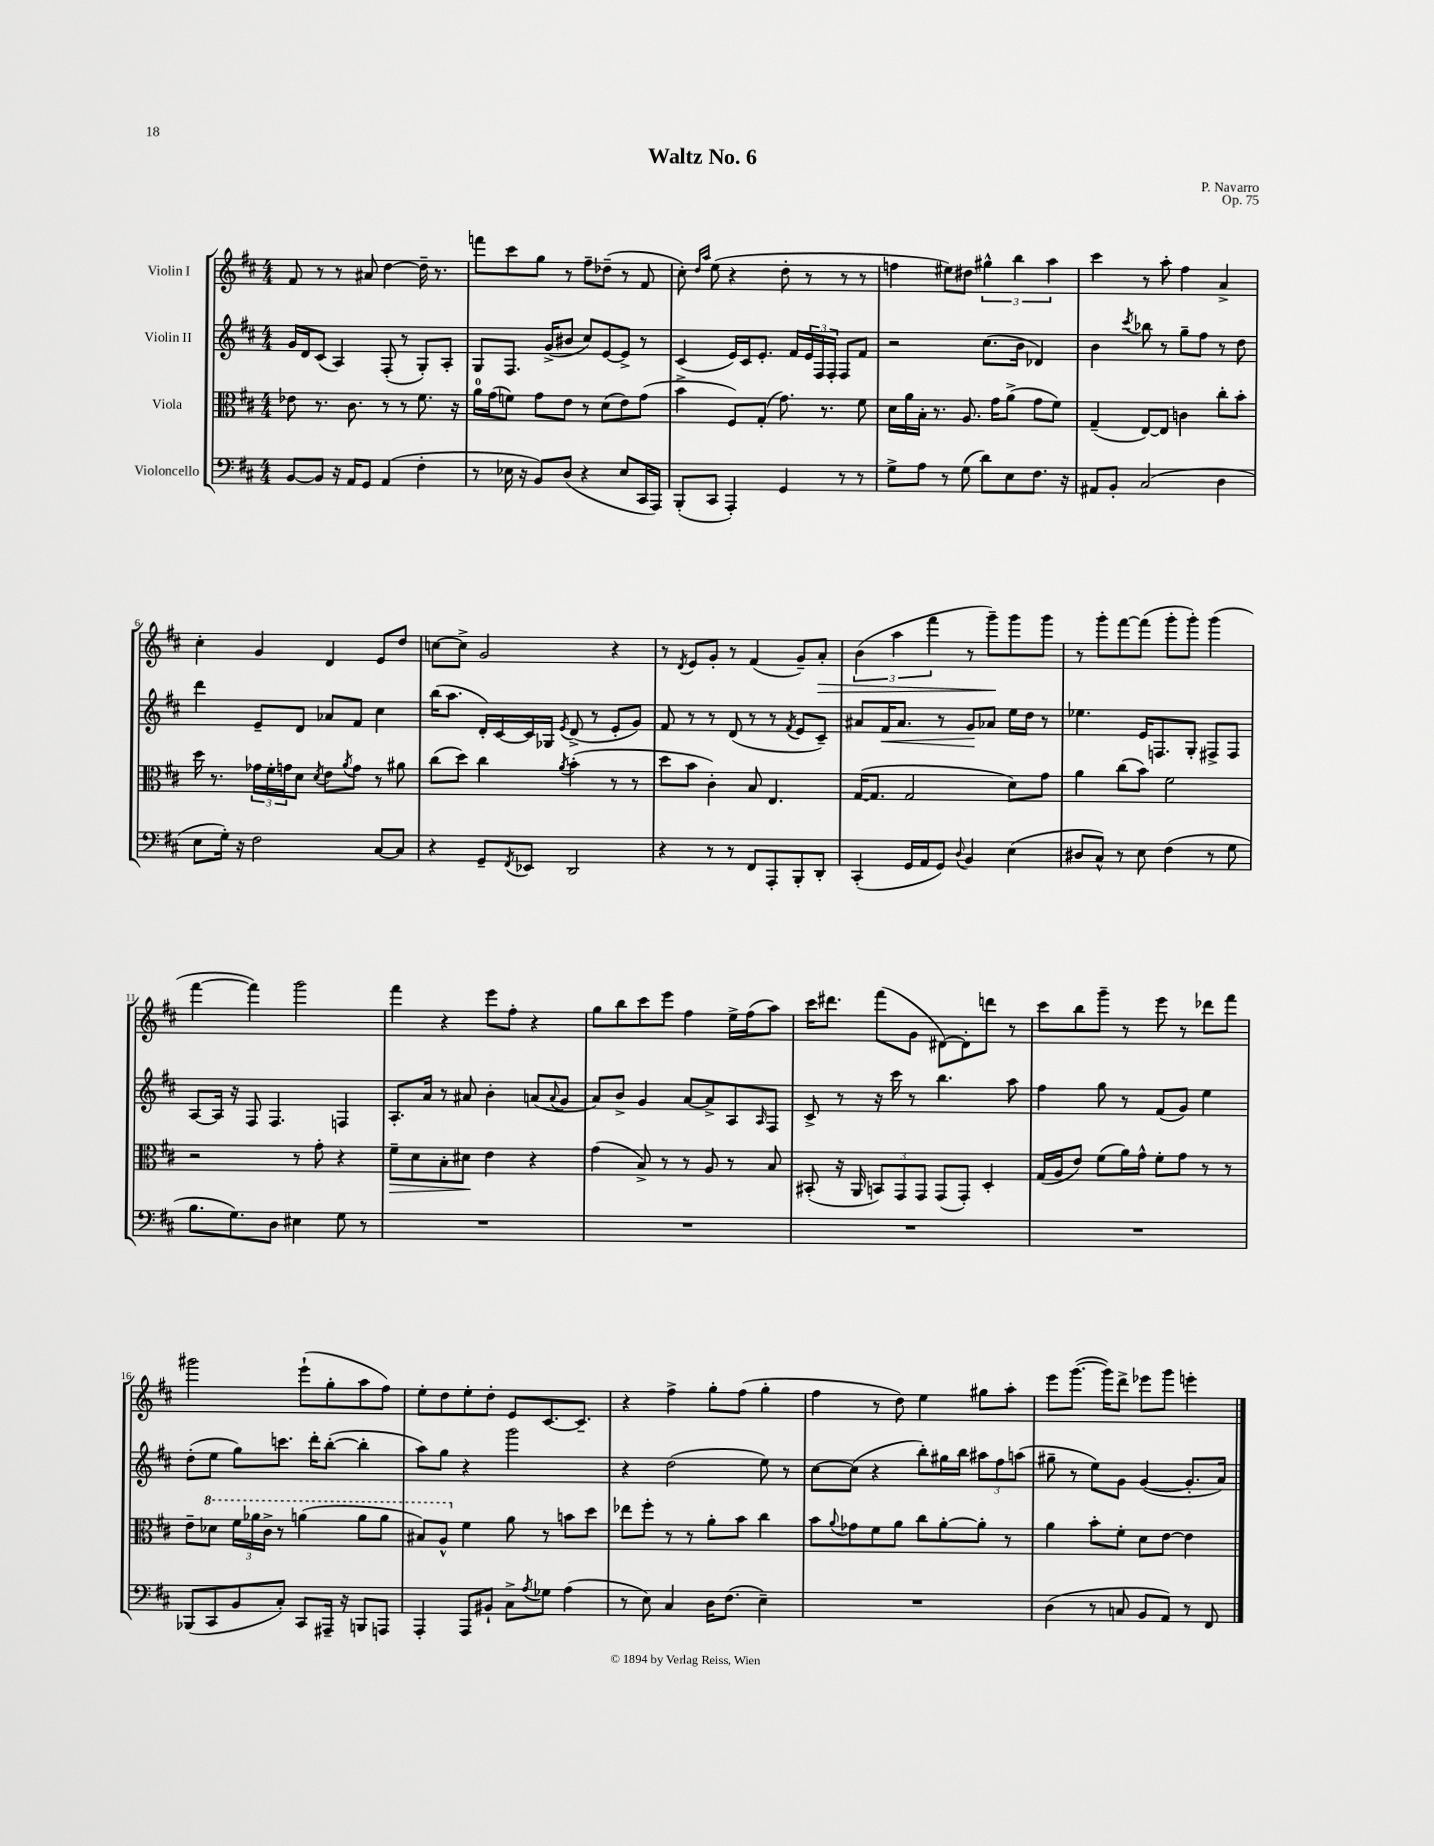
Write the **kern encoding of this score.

**kern	**kern	**kern	**kern
*staff4	*staff3	*staff2	*staff1
*clefF4	*clefC3	*clefG2	*clefG2
*k[f#c#]	*k[f#c#]	*k[f#c#]	*k[f#c#]
*M4/4	*M4/4	*M4/4	*M4/4
[8BB/L	8e-\	16g/LL	8f#/
.	.	16d/J	.
8BB/]J	8.r	(8c#/J	8r
16r	.	4A/)	8r
16AA/LK	8.c#\	.	.
8GG/J	.	.	8a#/
(4AA/	8r	(8F#'/	[4dd\
.	8r	8r	.
4F#'\	8.f#\	8G'/L)	16dd~\]
.	.	.	8.r
.	.	8A'/J	.
.	16r	.	.
=	=	=	=
8r	16a\LL	8G/L	8fff\L
.	(16g\J	.	.
16E-\	8f\J)	8.F#/J	8ccc#\
16r	.	.	.
8BB/L)	8g\L	.	8gg\J
.	.	(16g^/LK	.
(8D/J	8e\J	8b#/J	8r
4r	8r	8cc#/L)	8ff#~\L
.	(8d\L	[8e/	(8dd-~\J
8E-/L	8e\)	8e^/]J	8r
16CC#/L	(8g\J	8r	8f#/
16AAA/JJ)	.	.	.
=	=	=	=
(8BBB'/L	4b^\	(4c#/	8cc#'\)
.	.	.	16qqdd/LL
.	.	.	16qqaa/JJ
8CC#/J	.	.	(8ee\
4AAA'/)	8F#/L)	16e/LL)	4r
.	.	16c#/J	.
.	(8G'/J	8.e'/J	.
4GG/	8.g\)	.	8dd'\
.	.	16f#/LL	.
.	.	24e/	8r
.	.	24F#/	.
.	8.r	.	.
.	.	24F#'/JJ	.
8r	.	8F#/L	8r
8r	8f#\	8f#/J	8r
=	=	=	=
8G^\L	16d\LL	2r	4ff\
.	16a\	.	.
8A\J	16B'\JJ	.	.
.	8.r	.	.
8r	.	.	8ee#\L)
(8G\	8.A/	.	8dd#\J
8d\L)	.	(8.cc#\L	6gg#^^\
.	16g\LK	.	.
8E\	(8a^\J	.	.
.	.	.	6bb\
.	.	16b\Jk	.
8.F#\J	8g\L	4d-/)	.
.	.	.	6aa\
.	8f#\J)	.	.
16r	.	.	.
=	=	=	=
8AA#/L	(4G~/	4b\	4ccc#\
8BB'/J	.	.	.
.	.	8qccc#/	.
(2C#/	[8E/L)	8bb-\	8r
.	8E/]J	8r	8aa'\
.	4c\	8gg~\L	4ff#\
.	.	8ff#\J	.
4D\	8cc#'\L	8r	4a^/
.	8b'\J	8dd\	.
=	=	=	=
8E\L	16dd\	4ddd\	4cc#'\
.	8.r	.	.
16G'\Jk)	.	.	.
16r	.	.	.
2F#\	24g-\LL	8e~/L	4g/
.	24f#'\	.	.
.	24g\J	.	.
.	8d\J	8d/J	.
.	8qd/	.	.
.	8e\L	8a-/L	4d/
.	8qa/	.	.
.	8g\J	8f#/J	.
[8C#/L	8r	4cc#\	8e/L
8C#/]J	8a#\	.	8dd/J
=	=	=	=
4r	(8cc#\L	(16bb\LK	[8cc\L
.	.	8.aa\J	.
.	8dd\J)	.	8cc^\]J
8GG~/L	4cc#\	16d'/LL)	2g/
.	.	[16c#/	.
8qFF#/	.	.	.
8EE-/J	.	16c#/]	.
.	.	16G-/JJ	.
.	8qa/	8qe/	.
2DD/	(4b'\	(8d^/	.
.	.	8r	.
.	8r	8e'/L	4r
.	8r	8g/J)	.
=	=	=	=
4r	8dd\L	8f#/	8r
.	.	.	8qd/
.	8b\J	8r	8e/L
8r	4c#'\)	8r	8g'/J
8r	.	(8d/	8r
8FF#/L	8B/	8r	(4f#/
8AAA'/	4.E/	8r	.
.	.	8qf#/	.
8BBB'/	.	8e/L	8g~/L)
8DD'/J	.	8c#~/J)	8a'/J
=	=	=	=
(4CC#'/	([16G/LK	8a#/L	(6b\
.	8.G/]J	.	.
.	.	16f#/K	.
.	.	.	6aa\
.	.	8.a#/J	.
16GG/LL	2G/	.	.
16AA/J	.	.	.
.	.	.	6fff#\
8GG/J)	.	8r	.
8qqD/	.	.	.
4BB/	.	8g/L	8r
.	.	8a-/J	8ggg~\L)
(4E\	8d\L)	16ee\LL	8ggg\
.	.	16dd\JJ	.
.	8g\J	8r	8ggg\J
=	=	=	=
8D#/L	4a\	4.ee-\	8r
8C#^^/J)	.	.	8ggg'\L
8r	(8cc#\L	.	[8fff#\
8E\	8b\J)	16e/LK	(8fff#\]J
.	.	8.F/	.
(4F#\	2f#\	.	8ggg'\L
.	.	8G'/J	8ggg'\J)
8r	.	8F#^/L	(4ggg\
8G\	.	8F#/J	.
=	=	=	=
8.B\L	2r	[8A/L	[4fff#\
.	.	16A/]Jk	.
8.G\)	.	16r	.
.	.	8F#/	4fff#\])
8D\J	.	4.F#/	.
4E#\	8r	.	2ggg\
.	8g'\	.	.
8G\	4r	4F/	.
8r	.	.	.
=	=	=	=
1r	8f#~\L	8.A'/L	4fff#\
.	8d\	.	.
.	.	16a/Jk	.
.	8B'\	8r	4r
.	8d#\J	8a#/	.
.	4e\	4b'\	8eee\L
.	.	.	8ff#'\J
.	4r	(8a/L	4r
.	.	8qqa/	.
.	.	8g/J	.
=	=	=	=
1r	(4g\	8a/L)	8gg\L
.	.	8b^/J	8bb\
.	8B^/)	4g/	8ccc#\
.	8r	.	8eee\J
.	8r	[8a/L	4ff#\
.	8A/	8a^/]	.
.	8r	8A/	16ee^\LL
.	.	.	(16ff#\J
.	.	16qqA/	.
.	8B/	8F#/J	8aa\J)
=	=	=	=
1r	(8BB#'/	8c#^/	16ccc#\LK
.	.	.	8.ddd#\J
.	16r	8r	.
.	16AA/	.	.
.	12BB/L)	16r	(8fff#\L
.	.	16ccc#\	.
.	12GG/	.	.
.	.	8r	8g\J
.	12GG/J	.	.
.	(8GG/L	4.bb\	[8d#\L)
.	8GG'/J)	.	8d#'\]
.	4D'/	.	8ddd\J
.	.	8aa\	8r
=	=	=	=
1r	(16G/LL	4ff#\	8ccc#\L
.	16A/J	.	.
.	8e/J)	.	8bb\
.	(8f#\L	8gg\	8ggg~\J
.	16a\L)	8r	8r
.	16g^^\JJ	.	.
.	8f#'\L	(8f#/L	8eee\
.	8g\J	8g/J)	8r
.	8r	4ee\	8ddd-\L
.	8r	.	8fff#\J
=	=	=	=
(8BBB-/L	8e~\L	(8dd'\L	2ggg#\
8CC#/	8dd-\J	8ee\J	.
8BB/	24ff#\LL	8gg\L)	.
.	24aa-\	.	.
.	24cc#^\JJ	.	.
8C#'/J)	8r	8.ccc\J	.
8CC#/L	(4aa\	.	(8eee`\L
.	.	16ddd'\LK	.
16AAA#~/Jk	.	([8bb'\J	8gg'\
16r	.	.	.
8BBB/L	8aa\L	4bb'\]	8aa\
8AAA/J	8aa\J	.	8ff#\J)
=	=	=	=
4AAA'/	8b#/L)	8aa\L)	8ee'\L
.	8a^^/J	8gg\J	8dd\
8AAA/L	4f#\	4r	8ee'\
8BB#`/J	.	.	8dd'\J
8C#^\L	8a\	2ggg\	8e/L
8qA/	.	.	.
8G-\J	8r	.	[8.c#/
(4A\	8b\L	.	.
.	.	.	8.c#~/]J
.	8dd\J	.	.
=	=	=	=
8r	8ee-\L	4r	4r
8E\)	8ff#'\J	.	.
4C#/	8r	(2dd\	4ff#^\
.	8r	.	.
16D\LK	8a'\L	.	8gg'\L
(8.F#\J	.	.	.
.	8b\J	.	(8ff#\J
4E~\)	4cc#\	8ee\)	4gg'\
.	.	8r	.
=	=	=	=
1r	8b\L	[8cc#\L	4ff#\
.	8qqa/	.	.
.	8g-\	(8cc#\]J	.
.	8f#\	4r	8r
.	8a\J	.	8dd\)
.	8cc#\L	8bb'\L)	4ee\
.	[8a'\	16gg#\L	.
.	.	16bb\JJ	.
.	8a'\]J	12aa#\L	8gg#\L
.	.	12ff#\	.
.	8r	.	8aa'\J
.	.	(12aa\J	.
=	=	=	=
(4D\	4a\	8gg#~\	8eee\L
.	.	8r	([8.ggg\J
8r	8b'\L	8ee\L)	.
.	.	.	16ggg\]LK)
8C/	8f#'\J	8g\J	8ddd^\J
8BB/L	8d\L	([4g/	8eee-\L
8AA/J)	[8e\J	.	8ggg\J
8r	4e\]	8.g'/]L	4eee'\
8FF#/	.	.	.
.	.	16a/Jk)	.
==	==	==	==
*-	*-	*-	*-
